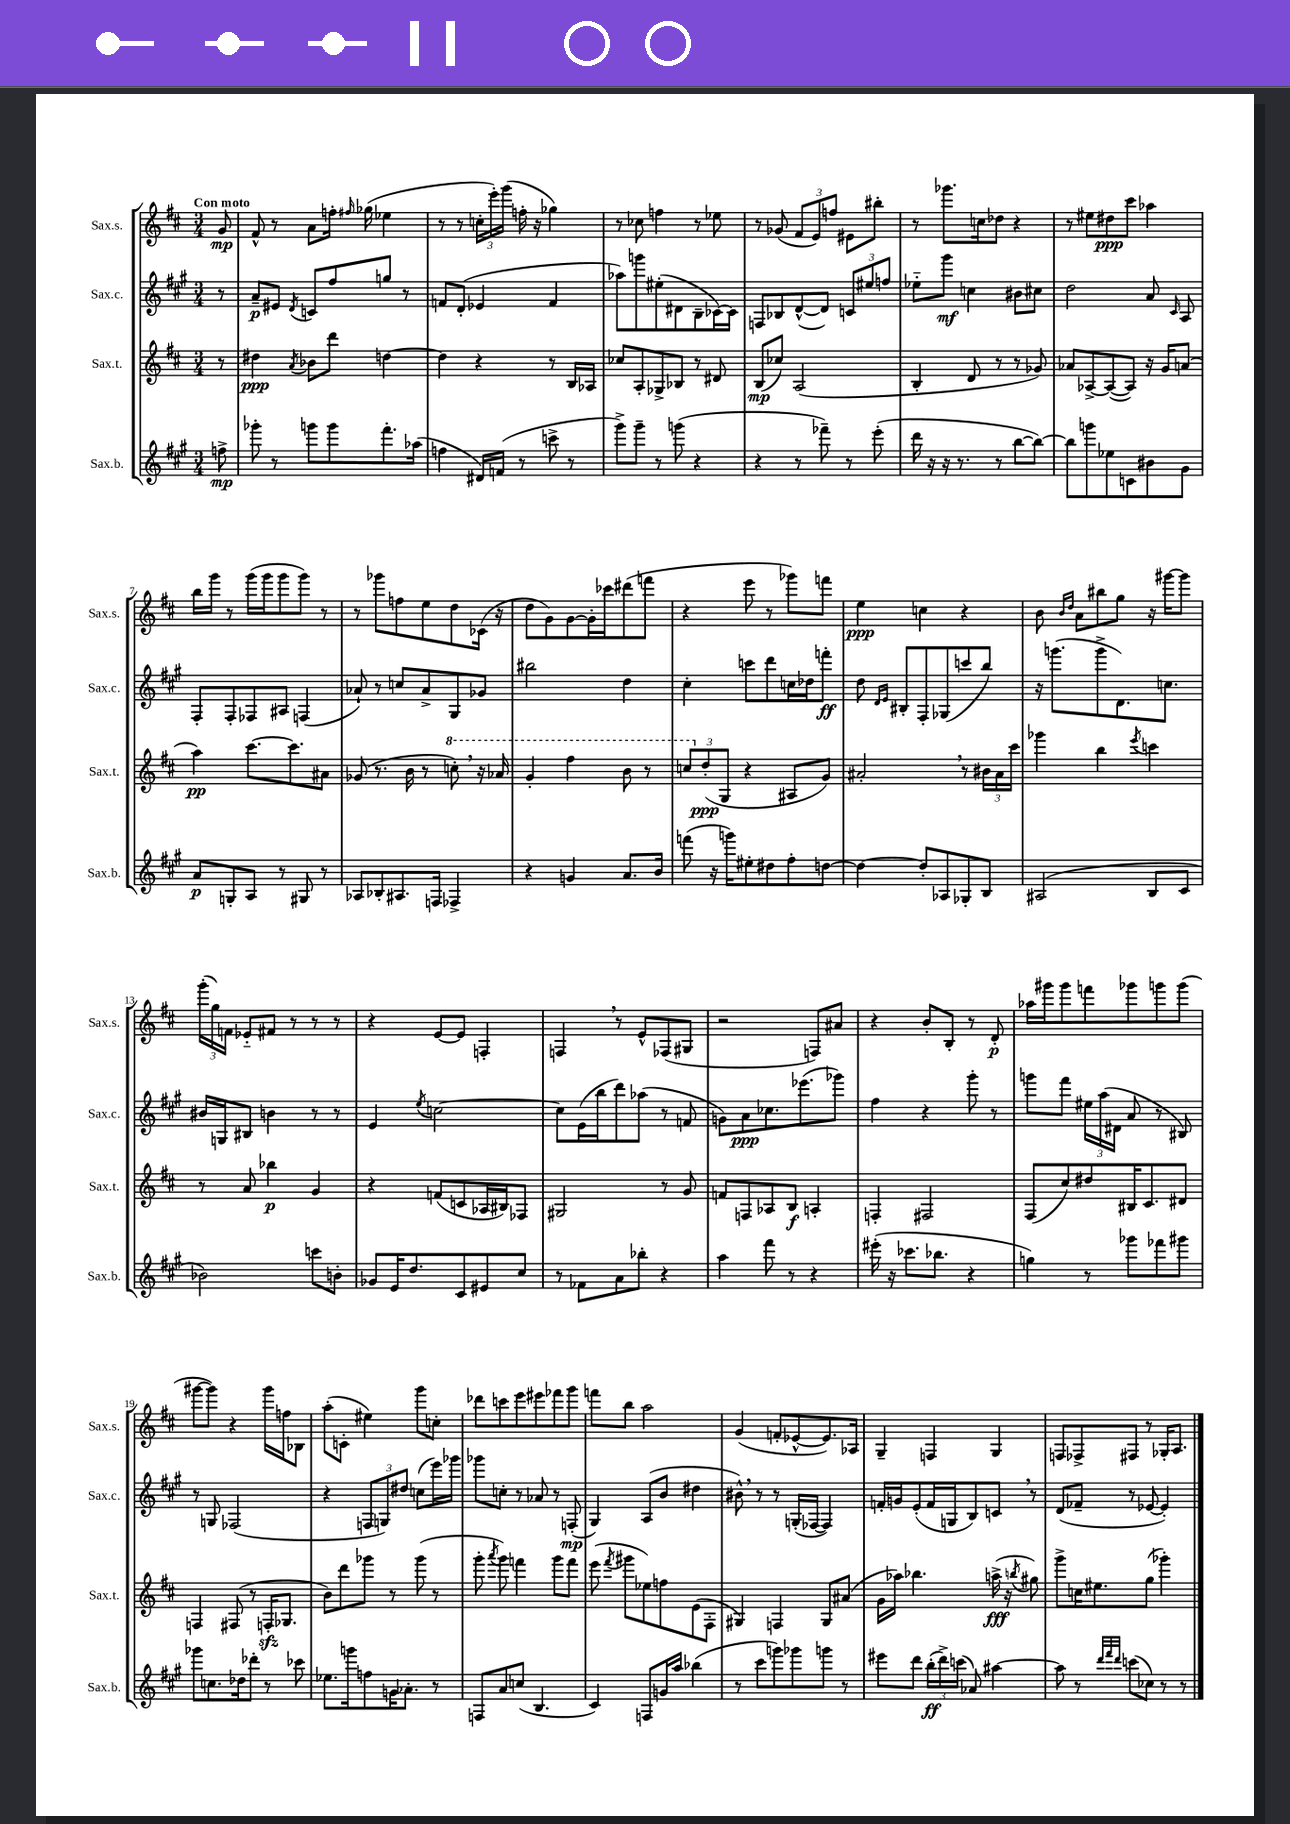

**kern	**kern	**kern	**kern
*staff4	*staff3	*staff2	*staff1
*clefG2	*clefG2	*clefG2	*clefG2
*k[f#c#g#]	*k[f#c#]	*k[f#c#g#]	*k[f#c#]
*M3/4	*M3/4	*M3/4	*M3/4
8ff^	8r	8r	8g
=	=	=	=
8ggg-'	4dd#	8a~	8f#^^
8r	.	8e#	8r
.	8qa	8qd	.
8ggg	8b-	8c	8a
8ggg	8ddd	8ff#	16ff'
.	.	.	16qqff#
.	.	.	(16gg-
8.fff#'	[4dd	8gg	4ee-
.	.	8r	.
(16aa-	.	.	.
=	=	=	=
4ff	4dd]	8f	8r
.	.	(8d'	8r
16d#)	4r	4e-	24cc'
.	.	.	24eee')
(16f	.	.	.
.	.	.	(24ggg
8r	.	.	16ff'
.	.	.	16r
8ccc^	8r	4f	4gg-)
8r	16B	.	.
.	16A-	.	.
=	=	=	=
8ggg#^)	8cc-	8aa-)	8r
8ggg#~	8A'	8ggg	8cc-
8r	8G-^	(8ee#'	4ff
(8ggg	8B-	8d#	.
4r	8r	8B~	8r
.	8d#	[16c-)	8ee-
.	.	16c-]	.
=	=	=	=
4r	(8B	8F	8r
.	8cc-)	8B-	(8g-
8r	(2A	([8d^^	12f#
.	.	.	12e)
8fff-~)	.	8d])	.
.	.	.	12ff
8r	.	12c	8e#
.	.	12ee#	.
(8eee'	.	.	8bb#'
.	.	12ff	.
=	=	=	=
16ddd	4B'	8ee-'~	8r
16r	.	.	.
16r	.	8ggg#	8.ggg-
8.r	.	.	.
.	8d	4cc	.
.	.	.	16cc
8r	8r	.	8dd-
[8bb	8r	8b#	4r
8bb_)	8g-)	8cc#	.
=	=	=	=
8bb]	8a-	2dd	8r
8ggg	[8A-^	.	8ee#
8ee-	(8A-_	.	8dd#
8c	8A-])	.	8ccc#
8b#	16r	8a	4aa-
.	16g	.	.
.	.	16qqc#	.
8g#	(8a	8A	.
=	=	=	=
8a	4aa)	8F#'	16bb
.	.	.	16ggg
8G'	.	8F#'	8r
8A	[8.ccc#	8F-	(16ggg
.	.	.	16ggg
8r	.	8A#	8ggg
.	8.ccc#]	.	.
8G#	.	(4F	8ggg)
8r	8a#	.	8r
=	=	=	=
8A-	(8g-	8a-`)	8r
8B-'	8.r	8r	8ggg-
8.A#	.	8cc	8ff
.	16b	.	.
.	8r	8a-^	8ee
16F	.	.	.
4F-^	8ccc')	8G#	8dd
.	16r	8g-	(16c-
.	16aa-	.	16r
=	=	=	=
4r	4gg'	2bb#	8dd
.	.	.	8g)
4g	4fff#	.	[8g
.	.	.	16g']
.	.	.	16ccc-
8.a	8bb	4dd	(8ddd#
.	8r	.	8fff
16b	.	.	.
=	=	=	=
(8fff	12ccc	4cc#'	4r
.	(12dd'	.	.
16r	.	.	.
.	12G	.	.
16ggg)	.	.	.
8ee#'	4r	8ccc	8eee
8dd#	.	8ddd	8r
8ff#'	8A#	16cc	8ggg-)
.	.	16dd-	.
[8dd	8g)	8fff'	8fff
=	=	=	=
4dd_	2a#'	8dd	4ee
.	.	16qqd	.
.	.	16qqe	.
.	.	8B#'	.
8dd']	.	8F#'	4cc
8A-	.	(8G-	.
8G-'	8r	8ccc	4r
8B	24b#	8bb)	.
.	24a#	.	.
.	24ccc#	.	.
=	=	=	=
(2A#	4ggg-	16r	8b
.	.	(8.ggg	.
.	.	.	16qqb
.	.	.	16qqdd
.	.	.	8a
.	4bb	8ggg^	8bb#
.	.	8.d)	8gg
.	8qeee	.	.
8B	4ccc	.	16r
.	.	8.cc	[16ggg#
8c#	.	.	8ggg#]
=	=	=	=
2b-)	8r	16b#	(24ggg'
.	.	.	24gg)
.	.	16G	.
.	.	.	24f
.	8a	8B#	8e-'~
.	4bb-	4b	8f#
.	.	.	8r
8ccc	4g	8r	8r
8b'	.	8r	8r
=	=	=	=
8g-	4r	4e	4r
16e	.	.	.
8.dd	.	.	.
.	.	8qee	.
.	(8f	[2cc	[8e
8c#	8c	.	8e]
8e#	16A-	.	4F'
.	16B#)	.	.
8cc#	8F-	.	.
=	=	=	=
8r	2G#	8cc]	4F
8f-	.	(16e	.
.	.	16bb	.
8a	.	8ddd)	8r
8bb-'	.	(8aa-	8e^^
4r	8r	8r	(8F-
.	8g	8f	8G#
=	=	=	=
4aa	8f	8g)	2r
.	8F	8a	.
8fff#	8A-	8.cc-	.
8r	8B	.	.
.	.	(8.eee-	.
4r	4A'	.	8F)
.	.	8ggg-)	8a#
=	=	=	=
(16eee#'	4F'	4ff#	4r
16r	.	.	.
8.ccc-	.	.	.
.	2F#	4r	8b'
8.bb-	.	.	.
.	.	.	8B'
4r	.	8ggg#'	8r
.	.	8r	8d'
=	=	=	=
4gg)	(8F#	8ggg	16aa-
.	.	.	16ggg#
.	8cc#)	8fff#	8ggg#
8r	8dd#	24ee#	8fff
.	.	(24aa	.
.	.	24d#	.
8ggg-	16B#	8a	8ggg-
.	8.c#	.	.
8fff-	.	8r	8ggg
8ggg#	8d#	8B#)	(8ggg
=	=	=	=
8ggg-	4F	8r	[8ggg#
8.cc	.	8G	8ggg#])
.	(8F#	(2F-	4r
16dd-	.	.	.
8ddd-'	8r	.	.
8r	16F'	.	16ggg#
.	8.G-	.	16ff
8ccc-	.	.	8B-
=	=	=	=
8.ee-	8b)	4r	(8aa'
.	8ddd	.	8c'
16ggg	.	.	.
8ff	8ggg-	12F	4ee#)
.	.	12G)	.
16g	8r	.	.
.	.	12dd#	.
8.a-'	.	.	.
.	(8ggg-	(8cc	8ggg
8r	8r	16eee)	8cc'
.	.	16ggg-	.
=	=	=	=
8F	8ggg'	8ggg-	8ddd-
.	8qaaa	.	.
8a	8ggg)	8cc'	8ccc
(8cc	4fff	8r	8eee
4.B	.	8a-	8eee#
.	8ggg	8r	8fff-
.	8fff	(8F'	8ggg
=	=	=	=
4c#)	(8eee	4G#)	8fff
.	8qfff#	.	.
.	8ggg#	.	8bb
8F	8ee-)	(8A	2aa
16g	8ff	8b	.
16aa	.	.	.
(4bb-	(8e	4dd#	.
.	8F#'	.	.
=	=	=	=
8r	4G#)	8b#^^)	(4g
8ccc#	.	8r	.
8ggg)	4F	8r	8f'
8ggg-	.	(16G'	[8e-^^
.	.	[16F-	.
8ggg	8G#	4F-])	8.e-])
8r	(8a#	.	.
.	.	.	16A-
=	=	=	=
8eee#	16g	16f'	4G~
.	16aa-)	16g	.
8ddd	4.bb-	(8e'	.
(24bb'	.	16f	4F
24ddd^)	.	.	.
.	.	16G	.
(24ccc	.	.	.
8a-)	.	8B)	.
[4aa#	(16aa^	8c	4G
.	16r	.	.
.	8qbb	.	.
.	8gg#)	8r	.
=	=	=	=
8aa#]	8ggg^	(8d	8F
8r	16cc	8f-~	8F-^
.	8.ee#	.	.
32qqddd	.	.	.
32qqfff#	.	.	.
32qqddd	.	.	.
(8ccc	.	8r	8F#
8cc-)	(8gg	[8e-	8r
8r	4ggg-')	4e-'])	16G-'
.	.	.	8.A
8r	.	.	.
==	==	==	==
*-	*-	*-	*-
